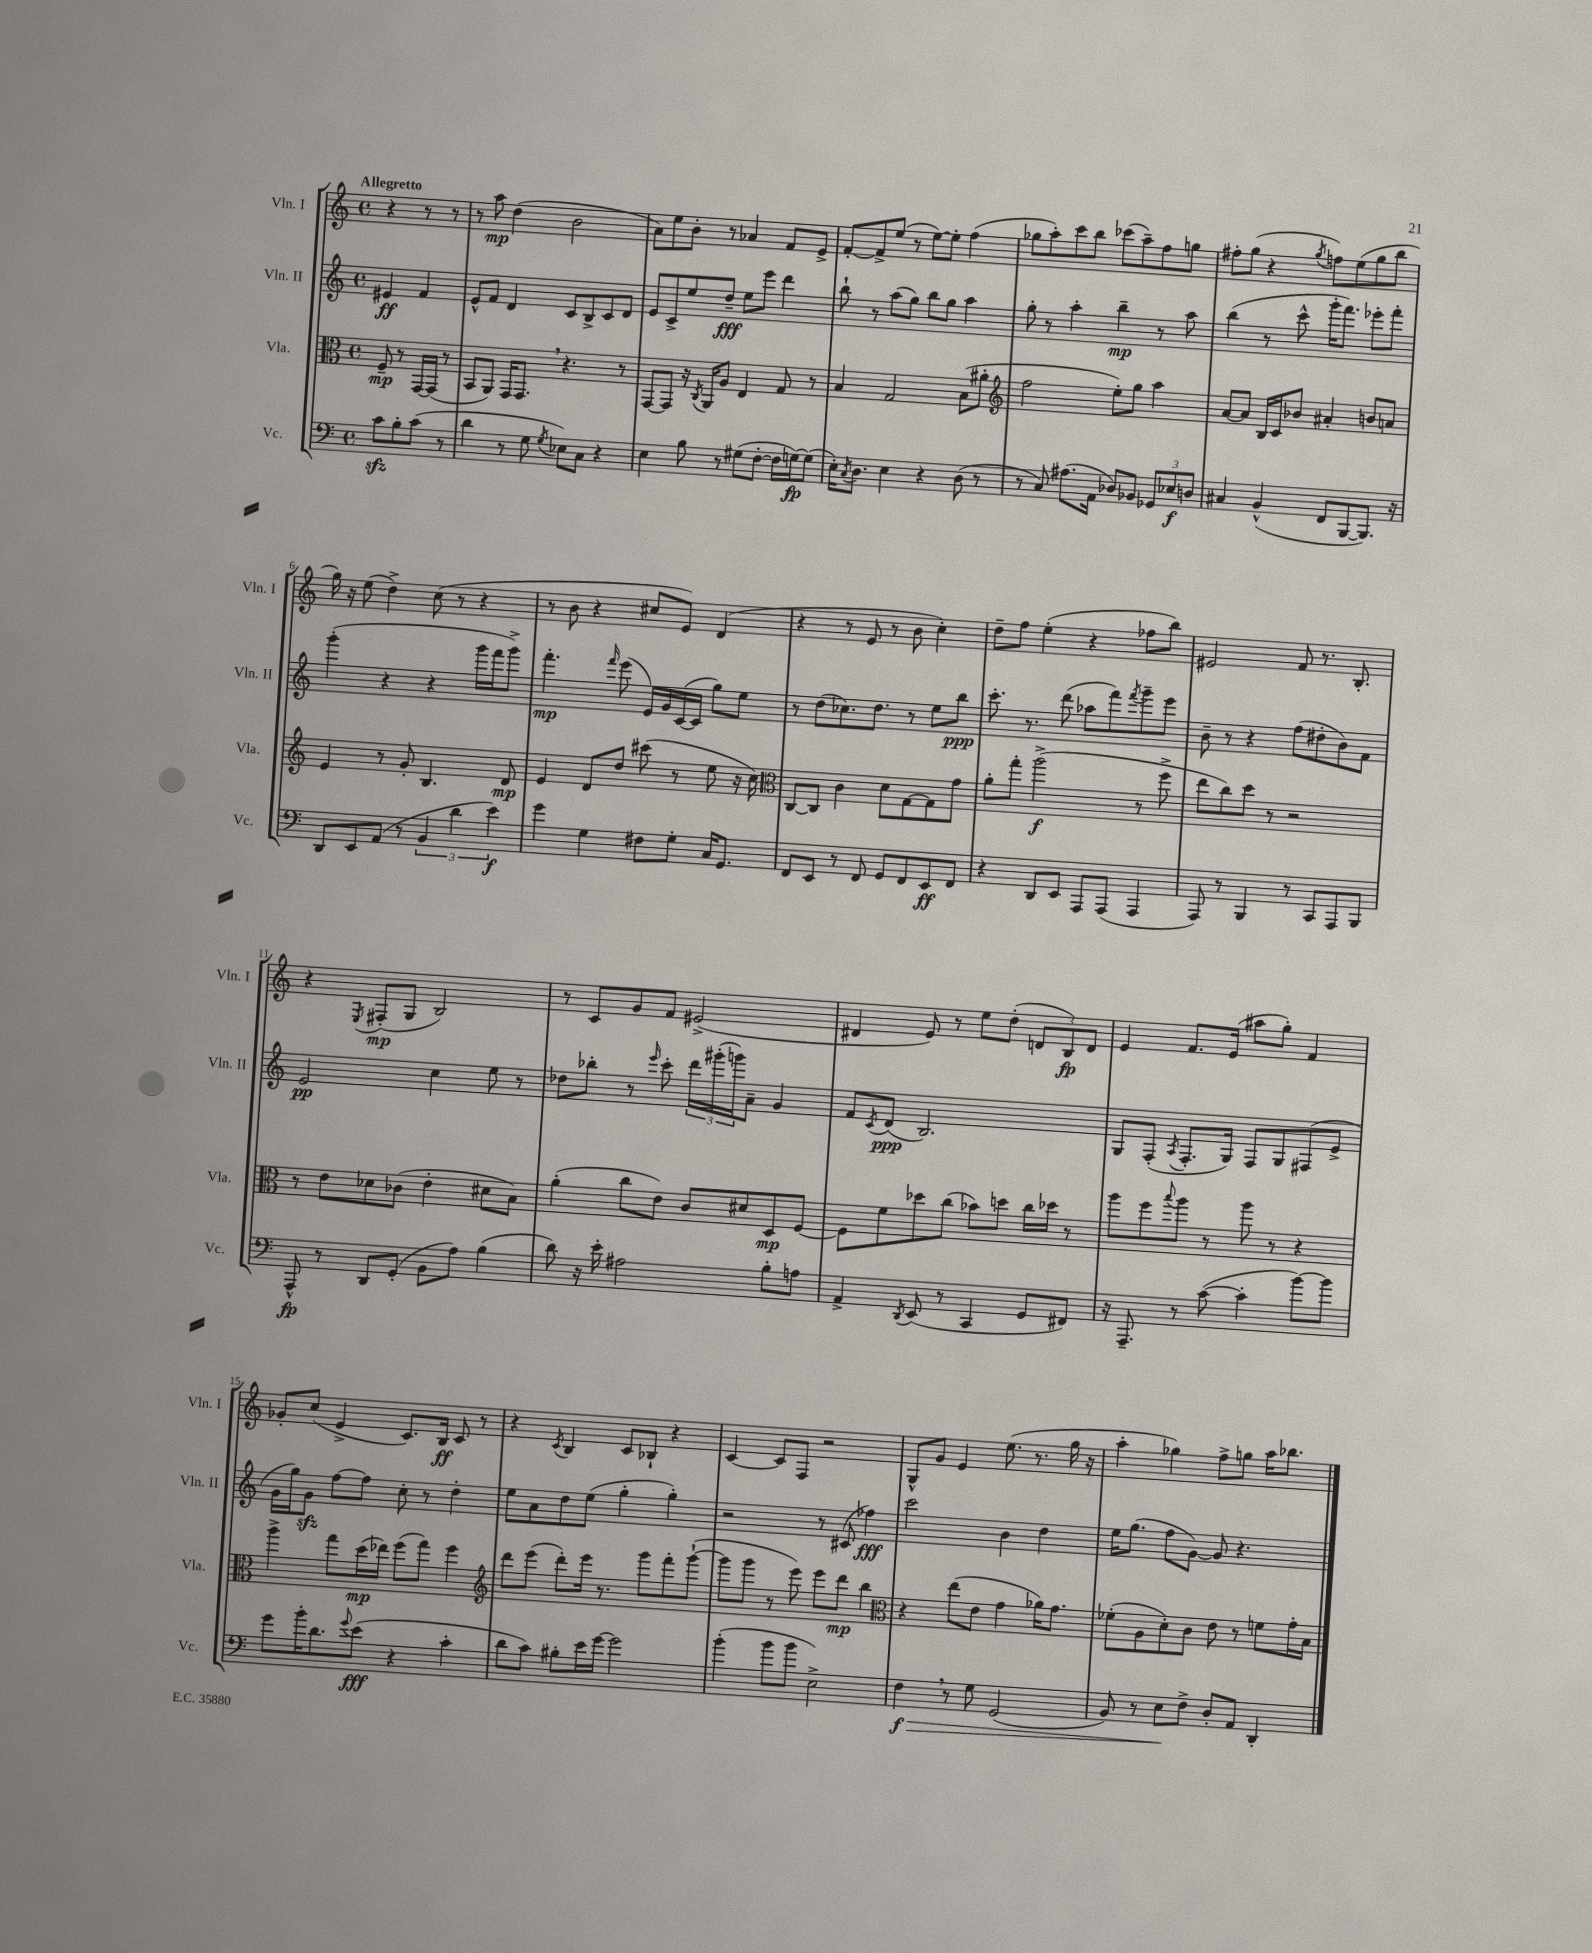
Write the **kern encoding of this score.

**kern	**kern	**kern	**kern
*staff4	*staff3	*staff2	*staff1
*clefF4	*clefC3	*clefG2	*clefG2
*k[]	*k[]	*k[]	*k[]
*M4/4	*M4/4	*M4/4	*M4/4
*met(c)	*met(c)	*met(c)	*met(c)
8c\L	8F~/	4e#/	4r
8B'\	8r	.	.
(8c\J	[16GG/LL	4f/	8r
.	(16GG/]JJ	.	.
8r	8r	.	8r
=	=	=	=
4d\	8BB/L	8e^^/L	8r
.	8AA/J)	8f/J	8aa\
8r	16GG/LK	4d/	(4dd\
.	8.GG/J	.	.
8G\	.	.	.
8qG/	.	.	.
8E-\L)	4.r	8c/L	2b\
8C\J	.	8B^/	.
4r	.	8c/	.
.	8r	8d/J	.
=	=	=	=
4E\	[8GG/L	8e/L	8a\L)
.	8GG/]J	8c^/	8ee\
8B\	16r	8ee/	8b'\J
.	8qC/	.	.
.	16AA/LK	.	.
8r	8A/J	8dd~/J	8r
(8G#\L	4E/	8ee\L	4a-/
[8F'\J	.	8eee\J	.
16F\]LL	8G/	4ddd\	8f/L
[16G\J)	.	.	.
(8G\]J	8r	.	8e^/J
=	=	=	=
16E'\LK)	4B/	8bb`\	[8f'/L
8qC/	.	.	.
8.D\J	.	.	.
.	.	8r	8f^/]
4E\	2G/	(8aa\L	(8ee/J
.	.	8gg\J)	8r
4r	.	8bb\L	[8ee\L)
.	.	8gg\J	8ee'\]J
(8D\	(8B\L	4aa\	(4ff\
8r	8a#'\J	.	.
=	=	=	=
*	*clefG2	*	*
8r	2ff\	8gg'\	8gg-\L
8C/)	.	8r	8aa'\)
(8.A#\L	.	4aa'\	8ccc\
.	.	.	8bb\J
16AA\Jk	.	.	.
8D-/L)	8ee'\L)	4bb~\	(8ccc-\L
8BB-/J	8gg\J	.	8aa~\)
12GG-/L	4aa\	8r	8ff\
12E-/	.	.	.
.	.	8aa\	8gg\J
12D/J	.	.	.
=	=	=	=
4C#/	[8a/L	(4bb\	8ff#'\L
.	8a/]J	.	(8gg\J
(4BB^^/	16B/LL	8r	4r
.	16c/J	.	.
.	8b-/J	8ccc^^\	.
.	.	.	8qgg/
8FF/L	4a#'/	16ggg'\LK	8ff\L)
.	.	8.fff\J)	.
[8BBB/	.	.	(8ee\
8.BBB/]J)	8b/L	8eee-'\L	8gg\
.	8a/J	8fff'\J	8bb\J
16r	.	.	.
=	=	=	=
8DD/L	4e/	(4ggg'\	16gg\)
.	.	.	16r
8EE/	.	.	(8ee\
(8AA/J	8r	4r	4dd^\)
8r	8g'/	.	.
6BB/	4.B/	4r	(8cc\
.	.	.	8r
6d\	.	.	.
.	.	16ggg\LL	4r
.	.	16fff\J	.
6e\)	.	.	.
.	8d/	8ggg^\J)	.
=	=	=	=
4g\	4e/	4.fff'\	8r
.	.	.	8b\
4G\	8d/L	.	4r
.	.	16qqfff/	.
.	8dd/J	(8eee\	.
8F#\L	(8ccc#\	16e/LL)	8cc#/L
.	.	16g/	.
8G'\J	8r	([16c/	8e/J)
.	.	16c/]JJ	.
16C/LK	8ee\	8gg\L)	(4d/
8.GG/J	.	.	.
.	16r	8ee\J	.
.	16cc\)	.	.
=	=	=	=
*	*clefC3	*	*
8FF/L	[8C/L	8r	4r
8EE/J	8C/]J	(8dd\L	.
8r	4c\	8.cc-\)	8r
8FF/	.	.	8e/
.	.	8.dd\J	.
8GG/L	8d\L	.	8r
8FF/	[8G\	8r	8b\
8EE/	8G\]	8ee\L	4cc'\)
8FF/J	8g\J	8bb\J	.
=	=	=	=
4r	8a'\L	8.ccc'\	8dd~\L
.	8gg'\J	.	8ff\J
.	.	8.r	.
8DD/L	(2aa^\	.	(4ee'\
8EE/J	.	(8ddd\	.
8AAA/L	.	8aa-\L	4r
(8AAA/J	.	8fff\)	.
.	.	8qfff/	.
4AAA/	8r	8ggg~\	8ff-\L
.	8ff^\	8eee\J	8bb\J)
=	=	=	=
8AAA/)	8ee\L	8b~\	2e#/
8r	8cc\)	8r	.
4BBB/	8dd\J	4r	.
.	8r	.	.
8r	2r	(8ff\L	8f/
8CC/L	.	8dd#'\	8.r
8AAA/	.	8b\)	.
.	.	.	8.B'/
8BBB/J	.	8f\J	.
=	=	=	=
8AAA^^/	8r	2e/	4r
8r	8e\L	.	.
.	.	.	8qE/
8DD/L	8d-\	.	(8F#'/L
(8GG'/J	(8c-\J	.	8G/J
8BB\L	4e'\	4cc\	2B/)
8A\J)	.	.	.
(4B\	8d#\L	8ee\	.
.	8B\J)	8r	.
=	=	=	=
8d\)	(4a'\	8dd-\L	8r
16r	.	8bb-'\J	8c/L
16e'\	.	.	.
2A#\	8cc\L	8r	8g/
.	.	16qqeee/	.
.	8e\J)	8ccc'\	8f/J
.	8c/L	24ddd\LL	(2e#^/
.	.	(24ggg#'\	.
.	.	24ggg\J)	.
.	8d#/	8a~\J	.
8B'\L	8D/	4g/	.
8A\J	[8F/J	.	.
=	=	=	=
4AA^/	8F\]L	8f/L	4d#/
.	.	8qc/	.
.	8f\	(8d/J	.
8qDD/	.	.	.
(8EE/	8dd-\	2.B/)	8e/)
8r	(8cc\J	.	8r
4CC/	8b-\L)	.	8ee\L
.	8dd\J	.	(8dd'\J
8GG/L	16cc\LL	.	12d/L
.	16dd-\JJ	.	.
.	.	.	12B/)
8FF#/J)	8r	.	.
.	.	.	12d/J
=	=	=	=
16r	8aa\L	8G/L	4e/
8.AAA~/	.	.	.
.	8ff\	(8F'/J	.
.	8qqbb/	8qA/	.
8r	8aa\J	8.F'/L	8.f/L
([8c\	8r	.	.
.	.	16G/Jk)	(16e/Jk
4c'\]	8aa\	8F/L	8aa#\L
.	8r	8G/	8gg'\J)
[8b\L)	4r	(8F#/	4f/
8b\]J	.	8e^/J	.
=	=	=	=
8g\L	4aa^\	16g\LL	8g-'/L
.	.	16gg\J)	.
16b'\K	.	8g\J	(8cc/J
8.d\	.	.	.
.	8gg\L	[8ff\L	4e^/
8qqg/	.	.	.
(8e\J	(16dd\L	8ff\]J	.
.	16ee-\JJ)	.	.
4r	(8ff\L	8cc'\	8.c/L)
.	8gg\J)	8r	.
.	.	.	16B/Jk
4c'\	4ff\	4dd'\	8c/
.	.	.	8r
=	=	=	=
*	*clefG2	*	*
8d\L	8ddd\L	8ee\L	4r
8c\J)	(8eee\J	8a\	.
.	.	.	8qc/
8B#'\L	8ddd'\L)	8dd\	4B/
16e\L	16eee\Jk	(8ee\J	.
[16g\JJ	8.r	.	.
2g\]	.	4gg'\	8c/L
.	8ggg\L	.	8B-`/J
.	8fff'\	4gg'\)	4r
.	([8ggg`\J	.	.
=	=	=	=
(4b'\	8ggg\]L	2r	[4c/
.	8ggg\J	.	.
8b\L	8r	.	8c/]L
8b\J	8eee\)	.	8F/J
2E^\)	8eee\L	8r	2r
.	8ddd\J	(8c#/	.
.	4bb\	4ff-\)	.
=	=	=	=
*	*clefC3	*	*
4F\	4r	2ccc\	8G^^/L
.	.	.	8g/J
8r	(8ee\L	.	4e/
8G\	8e\J	.	.
(2GG/	4g\	4b\	(8.ee\
.	.	.	8.r
.	16a-\LK)	4dd\	.
.	8.g\J	.	.
.	.	.	16gg\
.	.	.	16r
=	=	=	=
8BB/)	(8f-'\L	16ee\LK	4aa'\
.	.	(8.gg\J	.
8r	8A\	.	.
8E\L	8d'\)	8ff\L	4gg-\)
8F^\J	8c\J	[8g\J)	.
8D'/L	8e\	8g/]	8ff^\L
8AA/J	8r	4.r	8gg\J
4DD'/	8f\L	.	16aa\LK
.	.	.	8.bb-\J
.	16g'\L	.	.
.	16B\JJ	.	.
==	==	==	==
*-	*-	*-	*-
